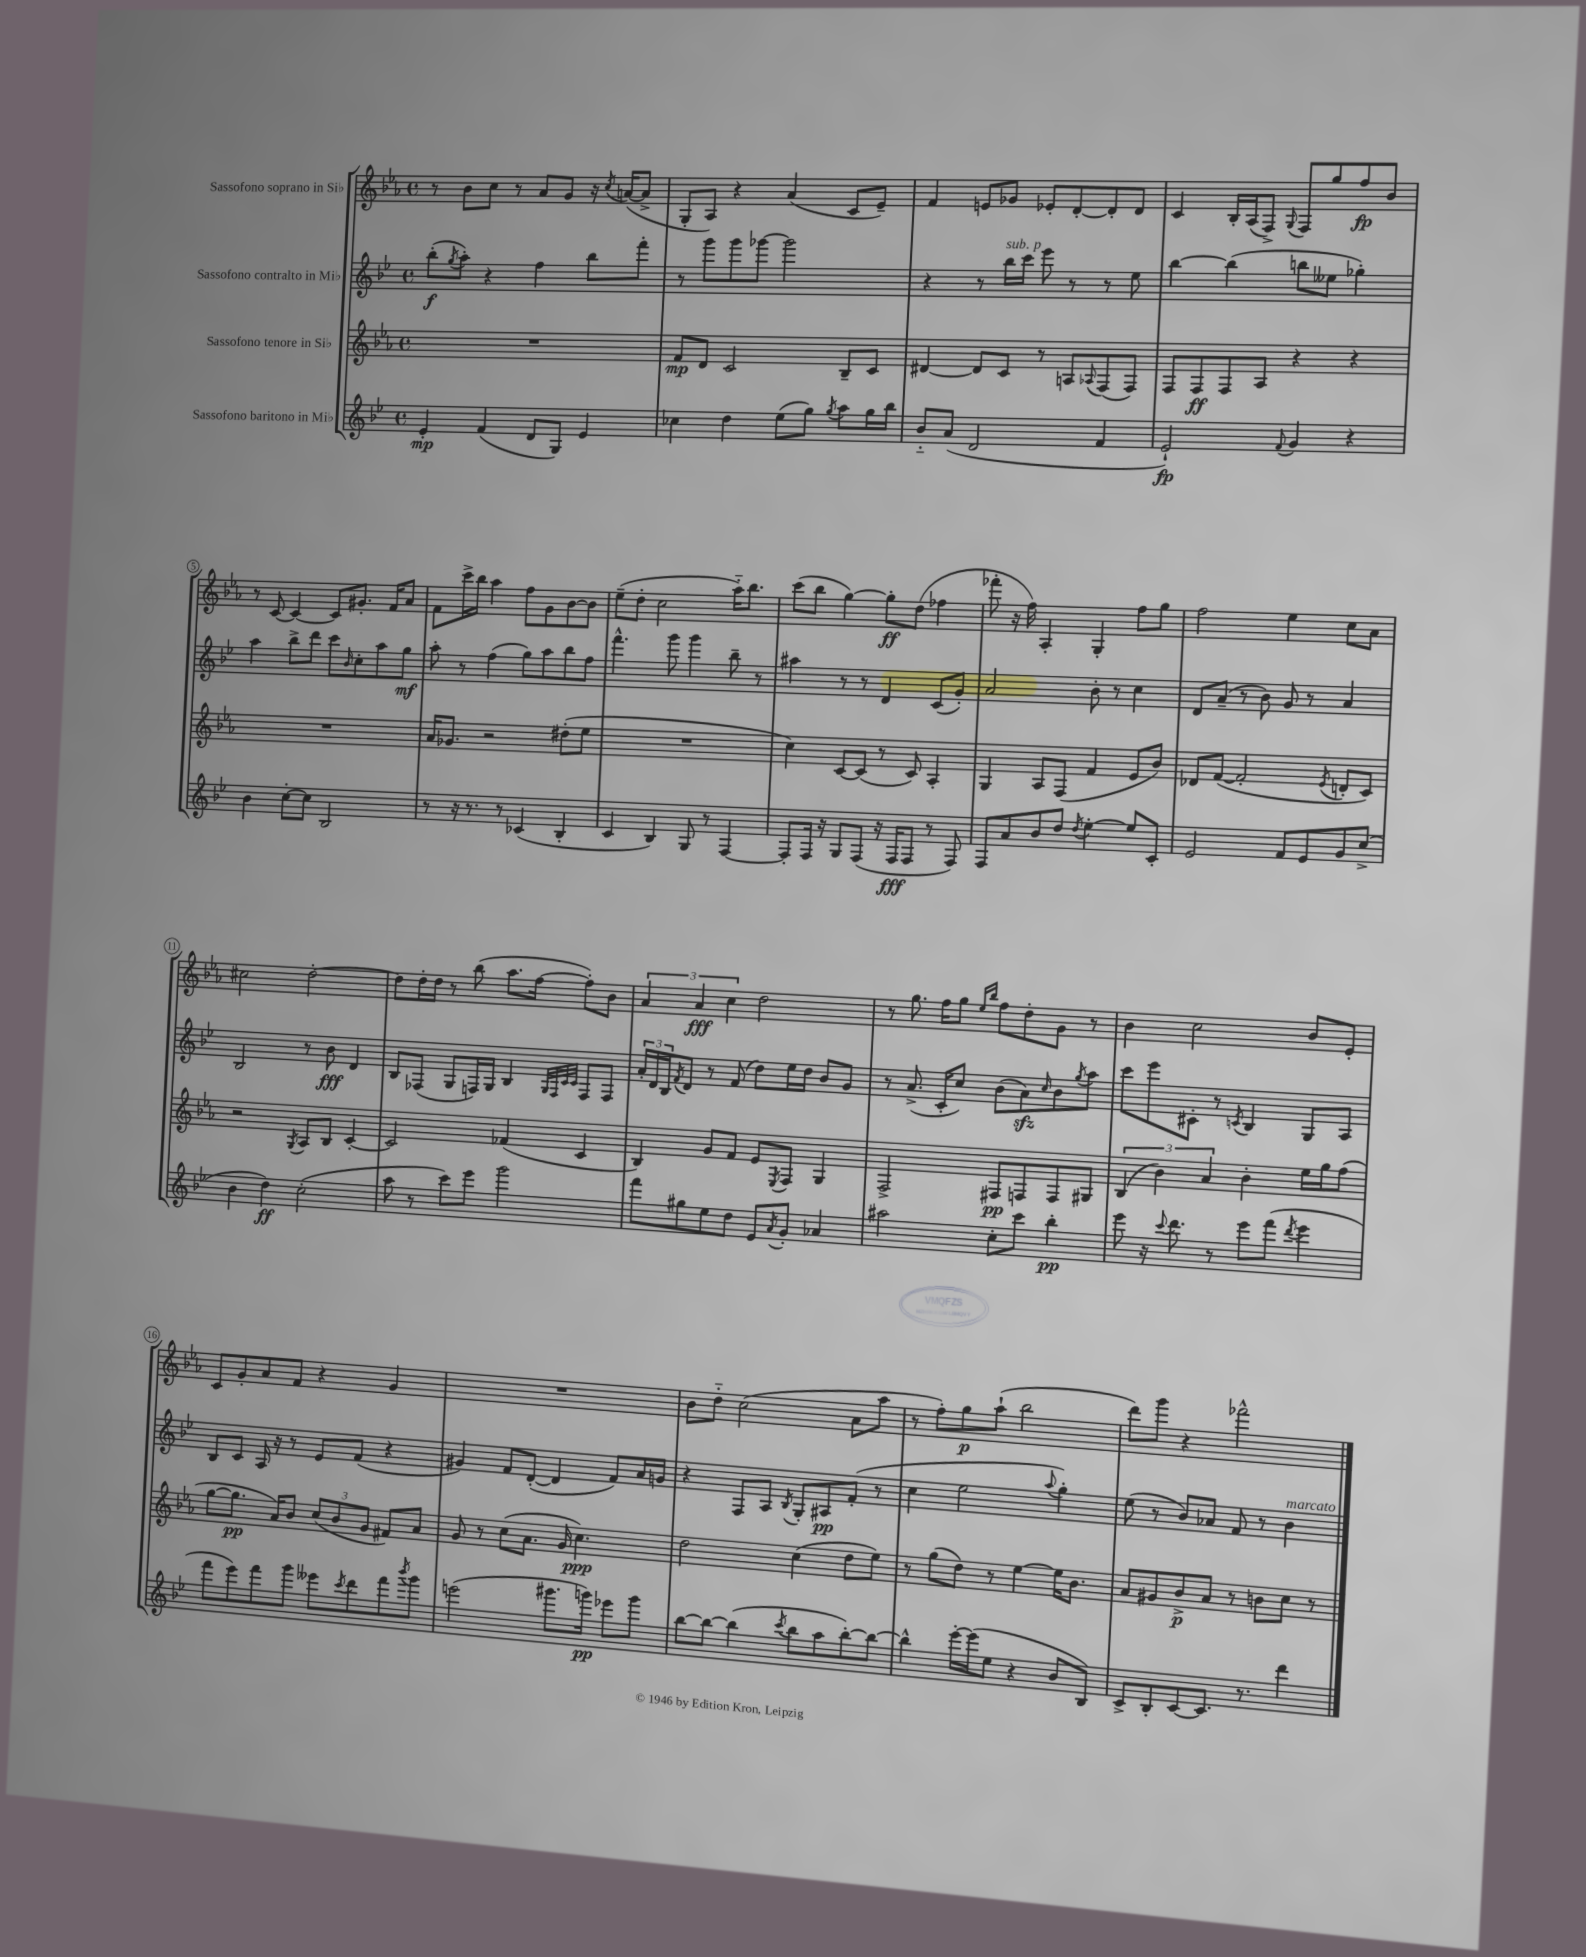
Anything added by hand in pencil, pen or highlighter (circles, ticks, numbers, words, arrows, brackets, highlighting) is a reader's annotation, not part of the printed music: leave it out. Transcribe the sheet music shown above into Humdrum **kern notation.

**kern	**kern	**kern	**kern
*staff4	*staff3	*staff2	*staff1
*clefG2	*clefG2	*clefG2	*clefG2
*k[b-e-]	*k[b-e-a-]	*k[b-e-]	*k[b-e-a-]
*M4/4	*M4/4	*M4/4	*M4/4
*met(c)	*met(c)	*met(c)	*met(c)
4e-'/	1r	(8bb-'\L	8r
.	.	8qgg/	.
.	.	8aa'\J)	8b-\L
(4f/	.	4r	8cc\J
.	.	.	8r
8d/L	.	4ff\	8a-/L
8G/J)	.	.	8g/J
4e-/	.	8bb-\L	16r
.	.	.	8qcc/
.	.	.	([16a/LK
.	.	8fff'\J	8a^/]J
=	=	=	=
4cc-\	8f/L	8r	8G'/L
.	8d/J	8ggg\L	8A-/J)
4dd\	2c/	8ggg\	4r
.	.	[8ggg-\J	.
(8ee-\L	.	2ggg-\]	(4a-/
8gg\J)	.	.	.
8qgg/	.	.	.
8aa\L	8B-~/L	.	8c/L
16gg\L	8c/J	.	8e-~/J)
16bb-\JJ	.	.	.
=	=	=	=
8b-'~/L	[4d#/	4r	4f/
(8a/J	.	.	.
2d/	8d#/]L	8r	8e/L
.	8c/J	16bb-\LL	8g-/J
.	.	16ccc\JJ	.
.	8r	8eee-\	8e-'/L
.	8A/L	8r	[8d'/
.	8qqA-/	.	.
4f/	(8F/	8r	8d'/]
.	8F/J)	8ee-\	8d/J
=	=	=	=
2e-`/)	8F/L	[4bb-\	4c/
.	8F/	.	.
.	8F/	(4bb-\]	16B-'/LL
.	.	.	(16A-/J
.	8A-/J	.	8F^/J)
8qqf/	.	.	8qqG/
4g/	4r	8bb\L	8F/L
.	.	8ee--\J	8gg/
4r	4r	4gg-'\)	8ff/
.	.	.	8b-/J
=	=	=	=
4b-\	1r	4aa\	8r
.	.	.	[8c/
[8cc'\L	.	8bb-^\L	4c/_
8cc\]J	.	8ddd\J	.
2B-/	.	8ccc\L	8c/]L
.	.	16qqb-/	.
.	.	8cc'\	8.g#'/J
.	.	8aa\	.
.	.	.	16f/LK
.	.	8gg\J	8a-/J
=	=	=	=
8r	16a-/LK	8aa'\	8f\L
.	8.g-/J	.	.
16r	.	8r	16ccc^\L
8.r	.	.	16bb-\JJ
.	2r	(4ff\	4aa-\
8r	.	.	.
(4c-/	.	8gg\L)	8ff\L
.	.	8aa\	8g\
4B-'/	(8dd#'\L	8bb-\	[8b-\
.	8ee-\J	8ff\J	8b-\]J
=	=	=	=
4c/	1r	4.fff^^\	(8ee-~\L
.	.	.	8dd'\J
4B-/)	.	.	2cc\
.	.	8ggg\	.
8G/	.	4ggg\	.
8r	.	.	.
[4F/	.	8bb-~\	16aa-'~\LK)
.	.	.	8.bb-\J
.	.	8r	.
=	=	=	=
8F'/]L	4cc\)	4aa#\	(8ccc\L
16F/Jk	.	.	8bb-\J
16r	.	.	.
8G/L	[8c/L	8r	[4gg\)
(8F/J	(8c/]J	8r	.
16r	8r	4d/	8gg'\]L
16F/LK	.	.	.
8F/J	8c/)	.	(8dd\J
8r	4A-'/	(8c/L	4ff-\
8F/)	.	8g'/J)	.
=	=	=	=
8F/L	4G/	2a/	8fff-'\
8a/	.	.	16r
.	.	.	16ff\)
8b-/	8A-/L	.	4A-'/
8dd/J	(8F/J	.	.
8qdd/	.	.	.
[4ee-'\	4f/	8b-'\	4G'/
.	.	8r	.
8ee-/]L	8e-/L	4cc\	8ff\L
8c'/J	8b-/J)	.	8gg\J
=	=	=	=
2e-/	8d-/L	8d/L	2ff\
.	([8f/J	(8a~/J	.
.	2f'/]	8r	.
.	.	8b-\)	.
8f/L	.	8g/	4ee-\
8e-/	.	8r	.
.	8qe-/	.	.
8g/	8d'/L	4a/	8cc\L
(8cc^/J	8c/J)	.	8a-\J
=	=	=	=
4b-\	2r	2B-/	2cc#\
4dd\)	.	.	.
.	8qG/	.	.
(2cc'\	8A-/L	8r	[2dd'\
.	8B-/J	8b-\	.
.	[4c'/	4d/	.
=	=	=	=
8aa\	2c/]	8B-/L	8dd\]L
8r	.	(8F-/J	16dd'\L
.	.	.	16dd\JJ
8ccc\L)	.	8G/L	8r
8eee-\J	.	16F/L)	(8bb-\
.	.	16G/JJ	.
2ggg\	(4f-/	4B-/	8.aa-\L
.	.	.	[16ff\Jk
.	.	32qqG/LLL	.
.	.	32qqF/	.
.	.	32qqc/	.
.	.	32qqc/JJJ	.
.	4c/	8F/L	8ff'\]L)
.	.	8F/J	8b-\J
=	=	=	=
8fff\L	4B-/)	24a'/LL	6a-/
.	.	24d/	.
.	.	24B-/J	.
.	.	8qf/	.
8gg#\	.	8d/J	.
.	.	.	6a-/
8ee-\	8g/L	8r	.
.	.	.	6cc\
8dd\J	8f/J	(8f/	.
8e-/L	8e-/L	8dd\L)	2dd\
8qa/	8qE-/	.	.
8g'/J	8F/J	16ee-\L	.
.	.	16dd\JJ	.
4a-/	4G/	8b-/L	.
.	.	8g/J	.
=	=	=	=
2aa#\	2F^/	8r	8r
.	.	(8.a^/	8.gg\
.	.	16c'/LK	16ff\LK
.	.	8cc/J)	8gg\J
.	.	.	16qqee-/LL
.	.	.	16qqbb-/JJ
8cc'\L	8F#/L	(8b-\L	8ff\L
8ccc\J	8F/	8a\)	8dd'\
.	.	16qqcc/	.
4bb-'\	8F/	8b-\	8g\J
.	.	8qgg/	.
.	8G#/J	8aa\J	8r
=	=	=	=
8eee-\	(6B-/	8ccc\L	4b-\
16r	.	8eee-\	.
.	6b-\)	.	.
8qqccc/	.	.	.
8.ddd\	.	.	.
.	.	8c#'\J	2cc\
.	6a-/	.	.
8r	.	8r	.
.	.	8qc/	.
8eee-\L	4b-'\	4B-/	.
(8fff\J	.	.	.
8qddd/	.	.	.
4eee-\	16ee-\LL	8G/L	8b-/L
.	16gg\J	.	.
.	(8ff\J	8A/J	8e-'/J
=	=	=	=
8fff\L	[8gg\L	8B-/L	8c/L
8eee-\)	8.gg\]J	8c/J	8g'/
8fff\	.	16A/	8a-/
.	16a-/LK)	16r	.
8ggg\J	8b-/J	8r	8f/J
8eee--\L	(12cc/L	8e-/L	4r
.	12b-/	.	.
8qccc/	.	.	.
8ddd\	.	(8f/J	.
.	12g/J	.	.
8fff\	8f#/L)	4r	4g/
8qbbb-/	.	.	.
8ggg\J	8a-/J	.	.
=	=	=	=
(2eee\	8g/	4g#/)	1r
.	8r	.	.
.	(8cc\L	8f/L	.
.	8.a-\J	([8d'/J	.
8.ggg#\L	.	4d/]	.
.	16g/	.	.
.	4.cc\)	.	.
16ggg\Jk)	.	.	.
8eee-\L	.	8f/L)	.
8ggg\J	.	16a/L	.
.	.	16g/JJ	.
=	=	=	=
[8bb-\L	2dd\	4r	8b-\L
8bb-\_J	.	.	8dd'~\J
(4bb-\]	.	8F/L	(2cc\
.	.	8A/J	.
8qccc/	.	8qB-/	.
8bb-\L	(4cc\	8G'/L	.
8aa\	.	8A#/	.
[8bb-'\)	8dd\L	(8f'/J	8a-\L
8bb-\_J	8ee-\J)	8r	8aa-\J
=	=	=	=
4bb-^^\]	8r	4cc\	8r
.	(8gg\L	.	8ff'\L)
[16eee-'\LL	8dd\J)	2ee-\	8gg\
(16eee-\]J	.	.	.
8ee-\J	8r	.	(8aa-`\J
4r	[4ee-\	.	2bb-\
.	.	8qqaa/	.
8b-/L	16ee-\]LK	4gg'\)	.
.	8.b-\J	.	.
8B-/J)	.	.	.
=	=	=	=
8c^/L	8a-/L	(8ee-\	8ddd\L)
8B-'/	8g#/	8r	8ggg\J
[8c/	8b-^/	8b-/L)	4r
8.c/]J	8a-/J	8a-/J	.
.	8r	8f/	2fff-^^\
8.r	.	.	.
.	8b\L	8r	.
4ddd\	8cc\J	4b-\	.
.	8r	.	.
==	==	==	==
*-	*-	*-	*-
